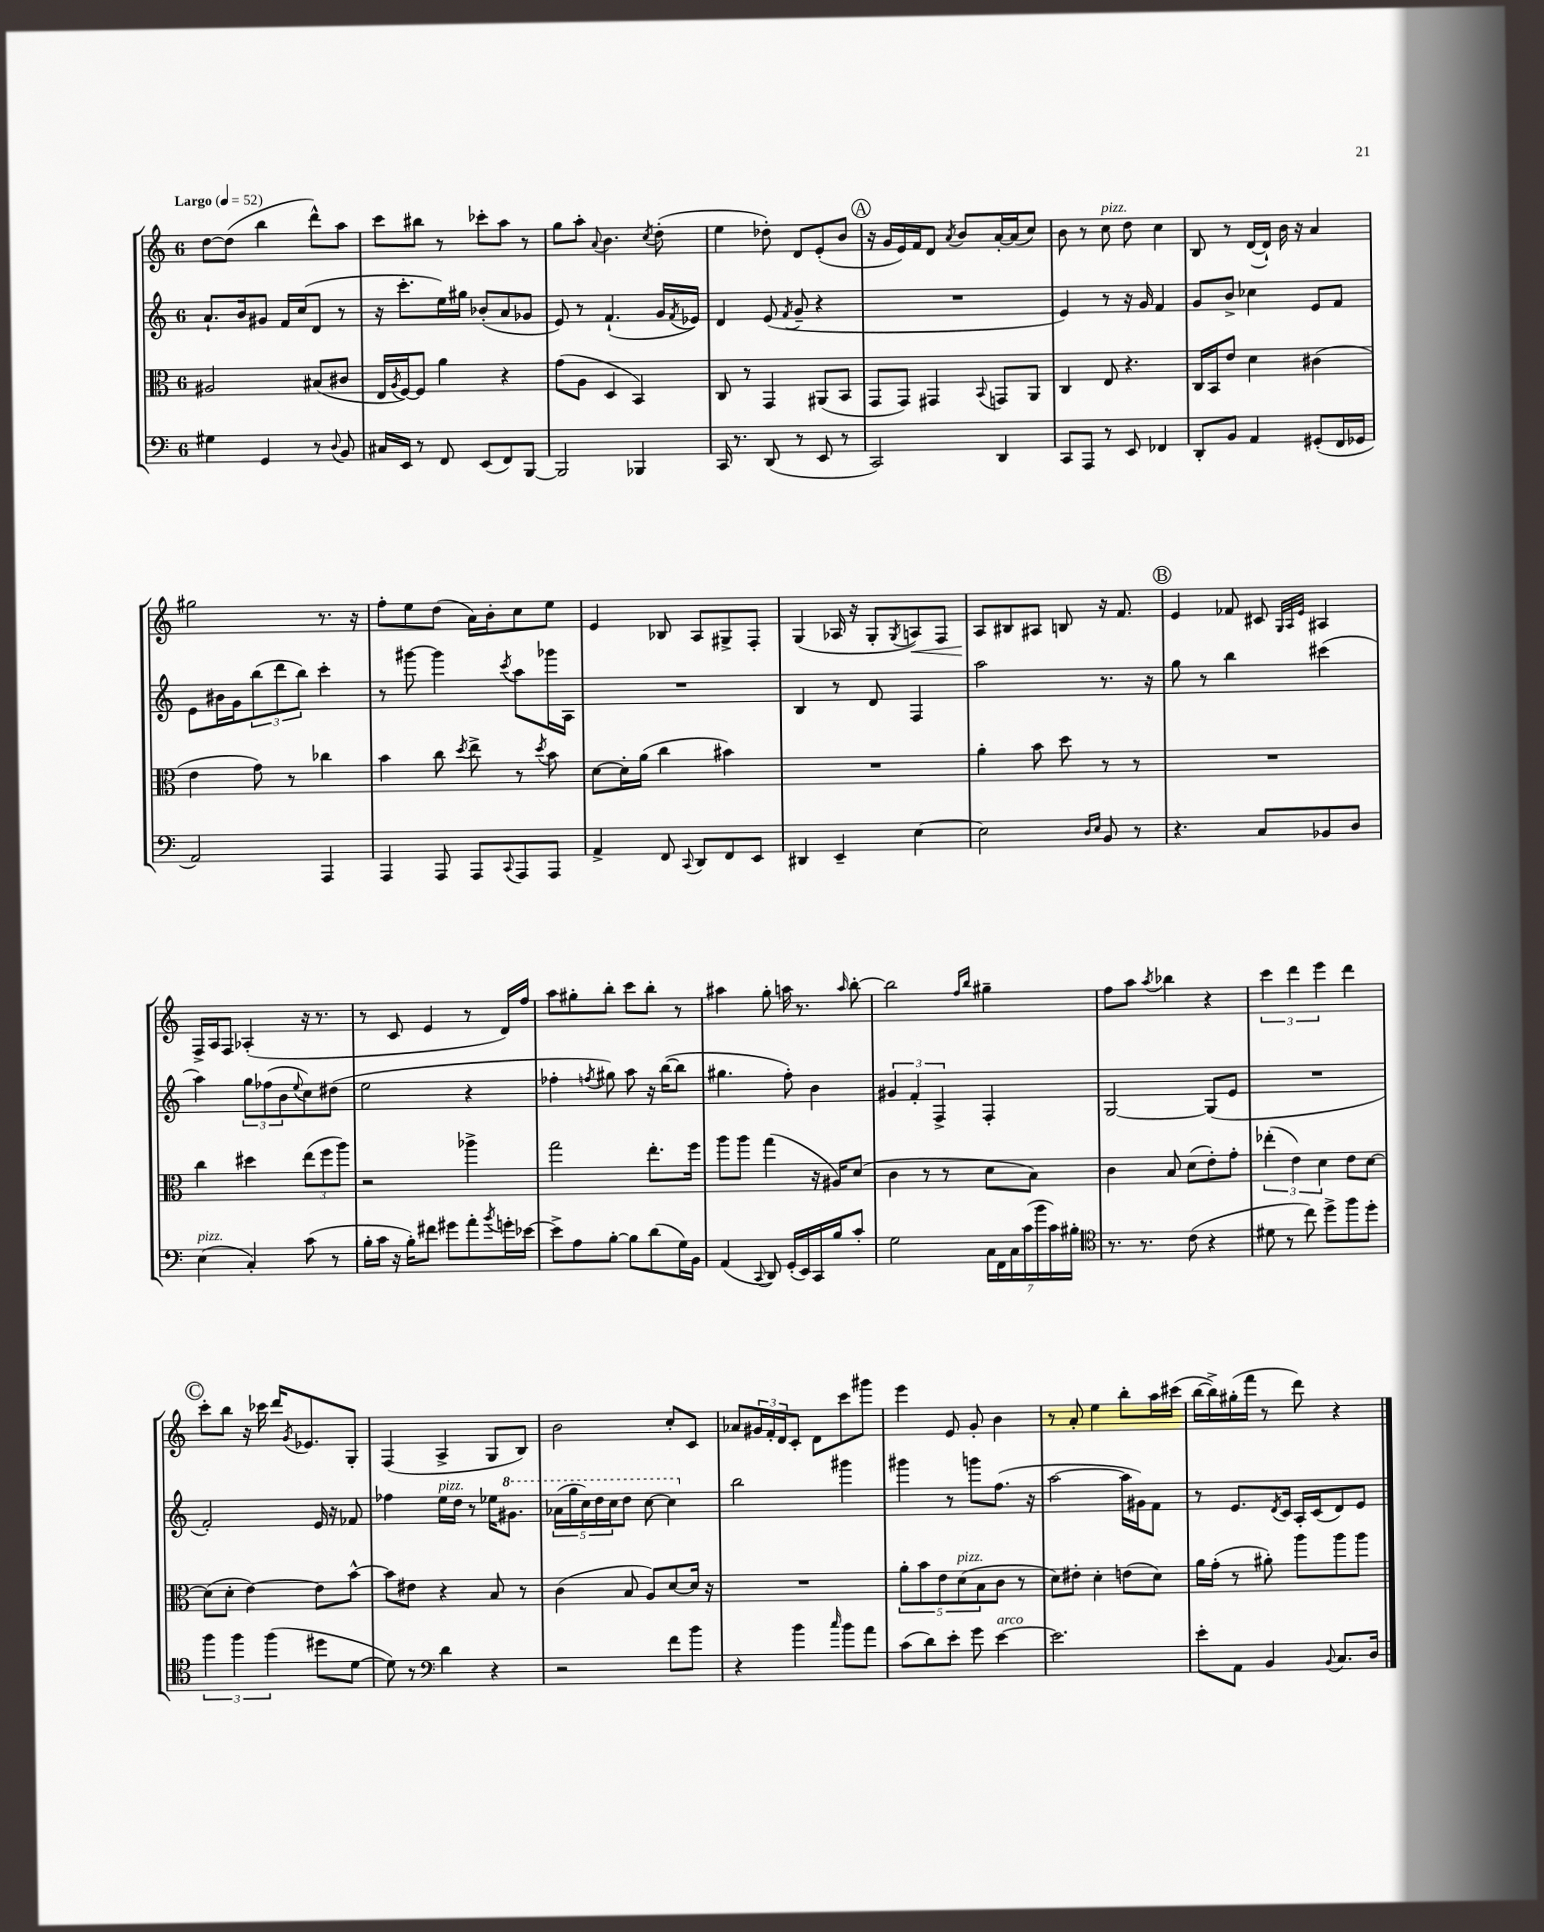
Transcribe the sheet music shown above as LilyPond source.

<<
\new StaffGroup <<
\new Staff = "s0" {
    \clef treble \key c \major \once \override Staff.TimeSignature.style = #'single-digit \time 6/8 \tempo "Largo" 4 = 52
    d''8~ d''8( b''4 d'''8-^) a''8 |
    c'''8 bis''8 r8 ces'''8-. a''8 r8 |
    g''8 a''8-. \appoggiatura { a'8 } b'4. \acciaccatura { c''8 } d''8-.( |
    e''4 des''8-.) d'8 e'8-.( b'8 |
    \mark \markup { \circle "A" } r16 g'16 e'16) f'16 d'8 \acciaccatura { a'8 } b'8 a'16~-. a'16( c''8) |
    b'8 r8 c''8^\markup { \italic "pizz." } d''8 c''4 |
    b8 r8 d'16~( d'16-!) b'16 r16 a'4 |
    gis''2 r8. r16 |
    f''8-. e''8 d''8( a'16) b'16-. c''8 e''8 |
    e'4 bes8 a8 gis8-> f8-. |
    g4( aes16 r16 g8-. \acciaccatura { g8 } a8\<) f8 |
    a8\! bis8 ais8 b8 r16 f'8. |
    \mark \markup { \circle "B" } e'4 fes'8 cis'8 \grace { g32 a32 e'32 } ais4 |
    f16-> a16 f8 aes4-.( r16 r8. |
    r8 c'8 e'4 r8 d'16) f''16 |
    a''8 gis''8-. b''8-. c'''8 b''8-. r8 |
    ais''4 g''8-. a''16 r8. \grace { a''16 } b''8~-. |
    b''2 \grace { f''16 b''16 } gis''4-- |
    f''8 a''8 \acciaccatura { a''8 } bes''4 r4 |
    \tuplet 3/2 { c'''4 d'''4 e'''4 } d'''4 |
    \mark \markup { \circle "C" } c'''8-. b''8 r16 ces'''16 d'''16 \acciaccatura { g'8 } ees'8. g8-. |
    f4( a4-> g8 b8) |
    b'2 c''8-. c'8 |
    aes'8 \tuplet 3/2 { gis'16 f'16-. d'16 } c'8-. d'8 c'''8 gis'''8 |
    e'''4 e'8 g'8-. b'4 |
    r8 a'8-. e''4 b''8-. a''16 cis'''16( |
    b''16~ b''16->) gis''16-.( f'''16 r8 d'''8) r4 \bar "|." |
}
\new Staff = "s1" {
    \clef treble \key c \major \once \override Staff.TimeSignature.style = #'single-digit \time 6/8
    a'8.-! b'16 gis'8 f'16 c''16( d'8 r8 |
    r16 c'''8.-. e''16) gis''16 bes'8-.( a'8 ges'8 |
    e'8) r8 f'4.-!( g'16 \acciaccatura { f'8 } ees'16) |
    d'4 e'8( \acciaccatura { f'8 } g'8-- r4 |
    \mark \markup { \circle "A" } R2. |
    e'4) r8 r16 g'16 f'4 |
    g'8 b'8-> ces''4 e'8 f'8 |
    e'8 bis'16 g'16 \tuplet 3/2 { b''8( d'''8 b''8) } c'''4-. |
    r8 gis'''8~ gis'''4 \acciaccatura { c'''8 } a''8 ges'''16 a16 |
    R2. |
    b4 r8 d'8 f4 |
    a''2 r8. r16 |
    \mark \markup { \circle "B" } g''8 r8 b''4 cis'''4( |
    a''4) \tuplet 3/2 { g''8 fes''8( b'8 } \appoggiatura { e''8 } c''8) dis''8( |
    e''2 r4 |
    fes''4-. \acciaccatura { f''8 } gis''8) a''8 r16 b''16~( b''8 |
    gis''4. f''8-.) b'4 |
    \tuplet 3/2 { gis'4 f'4-. f4-> } f4-. |
    g2~ g8( e'8 |
    R2. |
    \mark \markup { \circle "C" } f'2-.) e'16 r16 fes'8 |
    fes''4 e''16^\markup { \italic "pizz." } d''16 r8 ees''16 \ottava #1 gis''8. |
    \tuplet 5/4 { aes''16( g'''16 c'''16) d'''16 c'''16 } d'''8 c'''8~ c'''4 \ottava #0 |
    b''2 gis'''4 |
    gis'''4 r8 g'''8 f''8.( r16 |
    a''2~ a''16 gis'16) f'8 |
    r8 e'8. \acciaccatura { d'8 } c'16 a16-. c'16( d'8) e'8 \bar "|." |
}
\new Staff = "s2" {
    \clef alto \key c \major \once \override Staff.TimeSignature.style = #'single-digit \time 6/8
    ais2 bis8( cis'8 |
    e16 \acciaccatura { a8 } f16~) f8 a'4 r4 |
    g'8( a8 d4 b,4) |
    c8 r8 g,4 ais,8( b,8 |
    \mark \markup { \circle "A" } g,8 g,8) gis,4 \appoggiatura { b,8 } g,8 a,8 |
    c4 e8 r4. |
    c16 b,16 e'8 d'4 cis'4( |
    e'4 g'8) r8 ces''4 |
    b'4 c''8 \acciaccatura { d''8 } e''8-> r8 \acciaccatura { d''8 } b'8 |
    d'8~ d'16-. a'16( c''4 bis'4) |
    R2. |
    a'4-. b'8 d''8 r8 r8 |
    \mark \markup { \circle "B" } R2. |
    c''4 dis''4 \tuplet 3/2 { e''8( f''8 a''8) } |
    r2 aes''4-> |
    g''2 e''8.-. f''16 |
    a''8 a''8 g''4( r16 ais16) d'8( |
    c'4 r8 r8 d'8 b8) |
    c'4 b8 d'8( e'8-.) g'8-. |
    \tuplet 3/2 { ees''4-.( e'4) d'4 } e'8 d'8~ |
    \mark \markup { \circle "C" } d'8( d'8-. e'4~) e'8 b'8~-^ |
    b'8 eis'8 r4 b8 r8 |
    c'4( b8 a8) d'8~ d'16 r16 |
    R2. |
    \tuplet 5/4 { a'8-. b'8 e'8 d'8^\markup { \italic "pizz." }( b8 } c'8 r8 |
    d'8) eis'8-. d'4-. e'8( d'8) |
    a'16 g'16-.( r8 ais'8-.) a''8 a''8 a''8 \bar "|." |
}
\new Staff = "s3" {
    \clef bass \key c \major \once \override Staff.TimeSignature.style = #'single-digit \time 6/8
    gis4 g,4 r8 \appoggiatura { d8 } b,8 |
    cis16 e,16 r8 f,8 e,8( f,8) b,,8~ |
    b,,2 bes,,4 |
    c,16 r8. d,8( r8 e,8 r8 |
    \mark \markup { \circle "A" } c,2) d,4 |
    c,8 a,,8 r8 e,8 fes,4 |
    d,8-. b,8 a,4 gis,8-.( f,16 ges,16 |
    a,2) a,,4 |
    a,,4 a,,8 a,,8 \appoggiatura { c,8 } a,,8 a,,8 |
    a,4-> f,8 \appoggiatura { c,8 } d,8 f,8 e,8 |
    dis,4 e,4-- e4~ |
    e2 \grace { d16 e16 } b,8 r8 |
    \mark \markup { \circle "B" } r4. c8 bes,8 d8 |
    e4^\markup { \italic "pizz." }( c4-.) c'8( r8 |
    b16-. c'16 r16 b16-.) fis'8 gis'8 a'8-. \acciaccatura { b'8 } g'16-. ees'16~ |
    ees'8-> a8 b8~-. b8 d'8( g16) b,16 |
    a,4( \appoggiatura { c,8 } d,8) g,16-.( e,16) c,16 b16 c'8-. |
    g2 \tuplet 7/4 { c16 f,16 c16 c'16( b'16 c'16) bis16-. } |
    \clef tenor r8. r8. c'8( r4 |
    dis'8 r8 c''8) d''8-> f''8 d''8-. |
    \mark \markup { \circle "C" } \tuplet 3/2 { f''4 f''4 f''4( } dis''8 d'8~ |
    d'8) r8 \clef bass d'4 r4 |
    r2 f'8 b'8 |
    r4 b'4 \grace { c''16 } b'8 a'8 |
    c'8( d'8) e'8-. g'8 e'4~^\markup { \italic "arco" } |
    e'2. |
    e'8-. a,8 b,4 \appoggiatura { b,8 } c8. d16 \bar "|." |
}
>>
>>
\layout { \context { \Score \remove "Bar_number_engraver" } }
